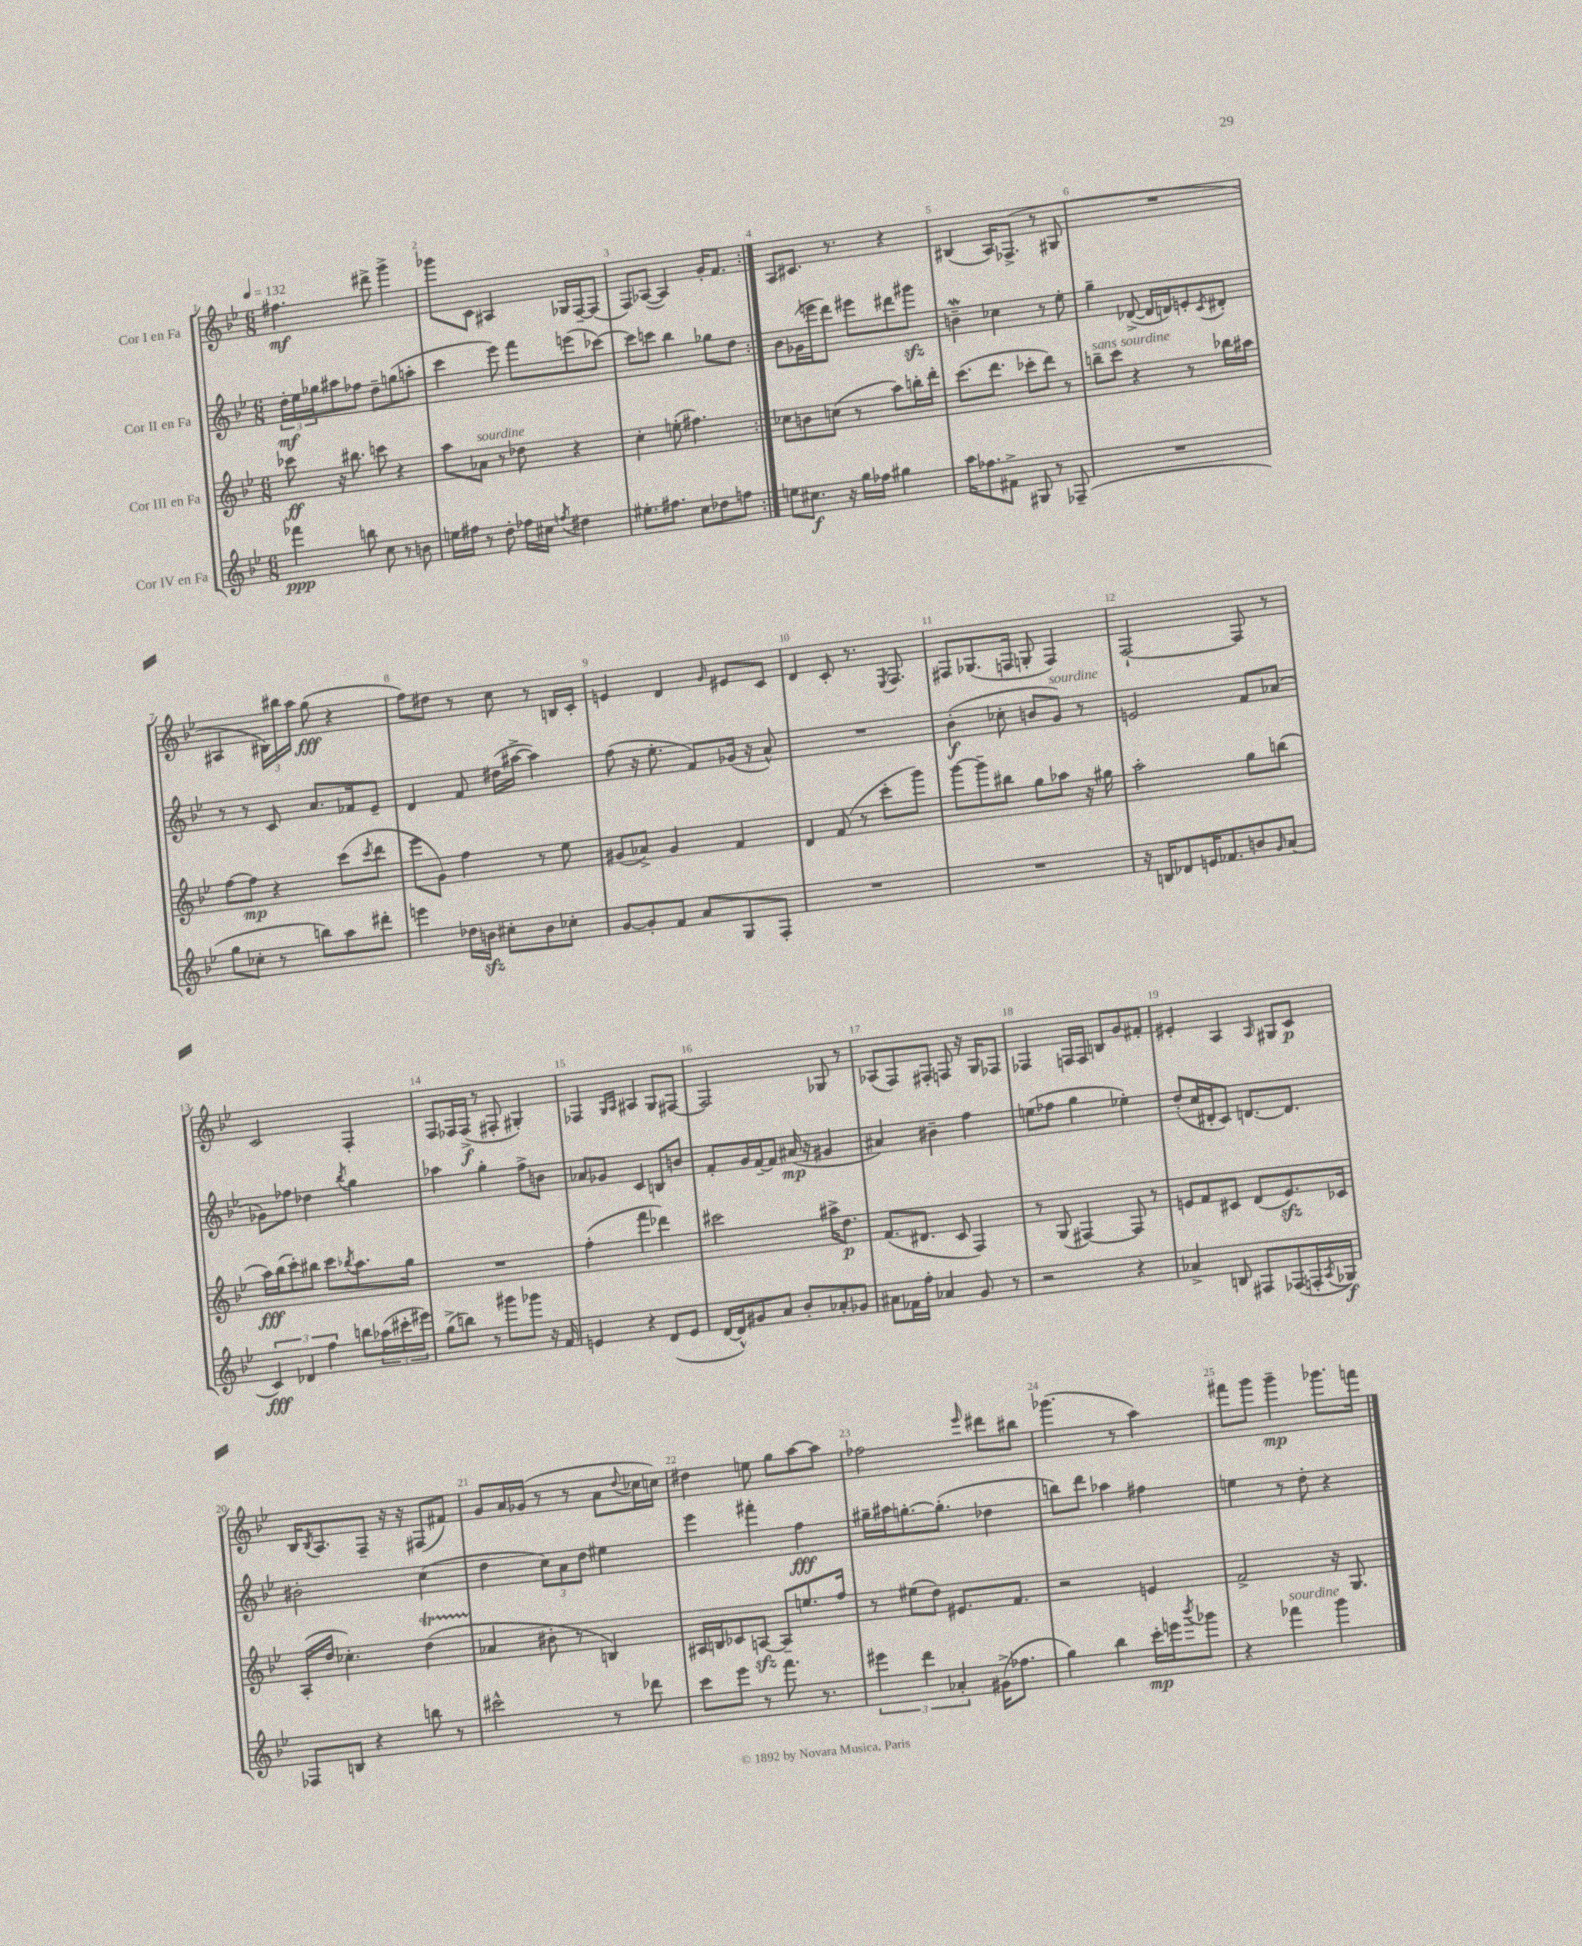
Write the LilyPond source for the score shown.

<<
\new StaffGroup <<
\new Staff = "s0" \with { instrumentName = "Cor I en Fa" } {
    \clef treble \key bes \major \numericTimeSignature \time 6/8 \tempo 4 = 132
    \repeat volta 2 { fis''4.\mf dis'''8-> g'''4-> |
    ges'''8 c'8 ais4 ges16 f16~-- f8( |
    f8) aes8~( aes4) g'16-. f'8. | }
    a8 cis'8. r8. r4 |
    bis4( a16) fes8.->( r8 gis8 |
    R2. |
    ais4 \tuplet 3/2 { bis16) bis''16 a''16 } g''8\fff( r4 |
    f''8) dis''8 r8 c''8 r8 b16 c'16-. |
    e'4 d'4 \grace { g'16 } eis'8 c'8 |
    d'4 c'8-. r8. \acciaccatura { ees8 } f8. |
    fis8 ges8.( f16 g8-. f4) |
    f2~-! f8 r8 |
    c'2 f4-. |
    f8 fes16 fes16->\f( r8 fis8-. gis4-.) |
    fes4 \grace { g16 a16 } ais4 g8 fis8~ |
    fis2 ges8 r8 |
    aes8( f8) fis8-. f8 r16 g16 fes8 |
    fes4 f16 f16 b8 g'8 fis'8-. |
    eis'4-. a4 \grace { a16 } gis8 c'8\p |
    bes16 \acciaccatura { bes8 } a8. f8-- r16 r16 fis8( fis'8) |
    g'8 a'16 ges'16( r8 r8 a'8 \appoggiatura { d''8 } ces''16 c''16) |
    dis''4 e''8 g''8 a''8~ a''8 |
    fes''2 \grace { ees'''16 } dis'''8 bis''8 |
    ges'''4.( r8 a''4) |
    fis'''8 g'''8 g'''4--\mp ges'''8. f'''16 \bar "|." |
}
\new Staff = "s1" \with { instrumentName = "Cor II en Fa" } {
    \clef treble \key bes \major \numericTimeSignature \time 6/8
    \repeat volta 2 { \tuplet 3/2 { d''16-.\mf ees''16 ges''16 } ais''8 fes''8 d''8-- g''8( a''8-. |
    c'''4 ees'''8) f'''8 e'''8( ces'''8~) |
    ces'''8 c'''8 bes''4 ges''8 d''8 | }
    bes'8 ges'16( e'''16 d'''8) eis'''8 dis'''8 gis'''8\sfz |
    b'4--\mordent ces''4 r8 ees''8-. |
    g''4-- des'8~->( des'16 d'16) e'8-. \acciaccatura { c'8 } dis'8-. |
    r8 r8 c'8 a'8. fes'16 ees'8-- |
    d'4 f'8 dis''16( ais''16~-> ais''4) |
    f''8( r16 ees''8.-. f'8) ges'16( r16 a'8-^) |
    R2. |
    bes'4-.\f( ces''8-. b'8 g'8^\markup { \italic "sourdine" }) r8 |
    e'2 f'8 aes'8( |
    ges'8) fes''8 des''4 \acciaccatura { bes''8 } g''4 |
    aes''4 g''4-. f''8-> b'8 |
    aes'8 ges'8 c'4 b8 b'8 |
    f'8-. g'16 f'16~-- f'8 ais'16\mp( r16 gis'4 |
    ais'4) bis'4-- f''4 |
    e''8( fes''8 g''4 ees''4-.) |
    d''8-.( c''16 dis'16-. c'8) d'8.~ d'8. |
    bis'2-. c''4( |
    d''4 \tuplet 3/2 { c''8) a'8 d''8 } eis''4 |
    ees'''4 fis'''4-. f''4\fff |
    gis''16-- ais''16 g''8.~-. g''8.-.( des''4 |
    b''8) d'''8 aes''4 fis''4 |
    e''4 r8 d''8-. r4 \bar "|." |
}
\new Staff = "s2" \with { instrumentName = "Cor III en Fa" } {
    \clef treble \key bes \major \numericTimeSignature \time 6/8
    \repeat volta 2 { ces'''8\ff r16 bis''8. c'''8 r4 |
    a''8 aes'8^\markup { \italic "sourdine" } r8 des''8 r4 |
    c''4-. e''8-.( fis''4.) | }
    ces''8 b'8 c''8( r8 a''8) b''16-. d'''16-. |
    c'''8.( d'''8. ces'''8-. d'''8) r8 |
    b''8--^\markup { \italic "sans sourdine" } c'''8 r4 r8 bes''16 ais''16 |
    f''8~ f''8\mp r4 c'''8( \acciaccatura { c'''8 } d'''8 |
    ees'''8 g'8) f''4 r8 ees''8 |
    gis'8( aes'8->) gis'4 f'4 |
    d'4 f'8( r8 c'''8-. g'''8) |
    g'''8~ g'''8-- bis''8 g''8 aes''8 r16 gis''16 |
    a''2-. g''8 b''8( |
    a''16\fff) bes''16( c'''8-.) bis''8 c'''8 \acciaccatura { bes''8 } a''8. g''16 |
    R2. |
    f''4-.( f'''4 des'''4) |
    cis'''2 ais''16-> d''8.\p |
    f'8.( dis'8. c'8 f4) |
    r8 g8( fis4~) fis8 r8 |
    e'8 f'8 cis'8 d'8( e'8.\sfz) ces'16 |
    a16-.( d''16 ces''4.-.) d''4\startTrillSpan( |
    aes'4\stopTrillSpan bis'8-. r8 b4) |
    ais16 b16 ces'8 a8~\sfz a8-- e''8. f''16 |
    r8 eis''8( d''8) eis'8. f'8. |
    r2 e'4 |
    f'2-> r16 g8. \bar "|." |
}
\new Staff = "s3" \with { instrumentName = "Cor IV en Fa" } {
    \clef treble \key bes \major \numericTimeSignature \time 6/8
    \repeat volta 2 { fes'''4\ppp b''8 c''8 r8 b'8 |
    e''16 fis''16 r8 d''8-. fes''16 cis''16 \acciaccatura { f''8 } dis''4 |
    eis''8.-. fis''8. c''8 des''8 f''8 | }
    e''8 cis''8.\f r16 g''16 fes''16 gis''4 |
    a''16 fes''8. fis'8-> gis8 r8 fes8--( |
    R2. |
    g''8 ces''8-. r8 b''8) a''8 dis'''8-. |
    e'''4 des''16 b'16\sfz cis''8-. b'8 ces''8-. |
    g'8~ g'8-. f'8 a'8 g8 f8-. |
    R2. |
    R2. |
    r16 b16 des'8 e'16 fes'8. b'8 \grace { g'16 } a'8( |
    \tuplet 3/2 { c'4\fff) des'4 f''4 } b''8 \tuplet 3/2 { aes''16( cis'''16-. eis'''16) } |
    g''8->( b''8) r8 gis'''8 ges'''8 r16 f'16 |
    e'4 r4 d'8( e'8 |
    d'16~ d'16-^) gis'8 a'8 bes'8-. aes'8-. ges'8 |
    ais'8 fes'16 f''16-. aes'4 g'8 r8 |
    r2 r4 |
    aes'4-> b8 fis8 fes8( f16-. \acciaccatura { a8 } ges16\f) |
    fes8 b8 r4 b''8 r8 |
    cis'''2-^ r8 des'''8 |
    c'''8 ees'''8 r8 f'''8. r8. |
    \tuplet 3/2 { eis'''4 d'''4 aes'4-. } gis'16->( fes''8. |
    g''4) bes''4 c'''16-.\mp e'''16 \acciaccatura { bes'''8 } ges'''8 |
    r4 fes'''4^\markup { \italic "sourdine" } g'''4 \bar "|." |
}
>>
>>
\layout { \context { \Score \override BarNumber.break-visibility = ##(#f #t #t) barNumberVisibility = #all-bar-numbers-visible } }
